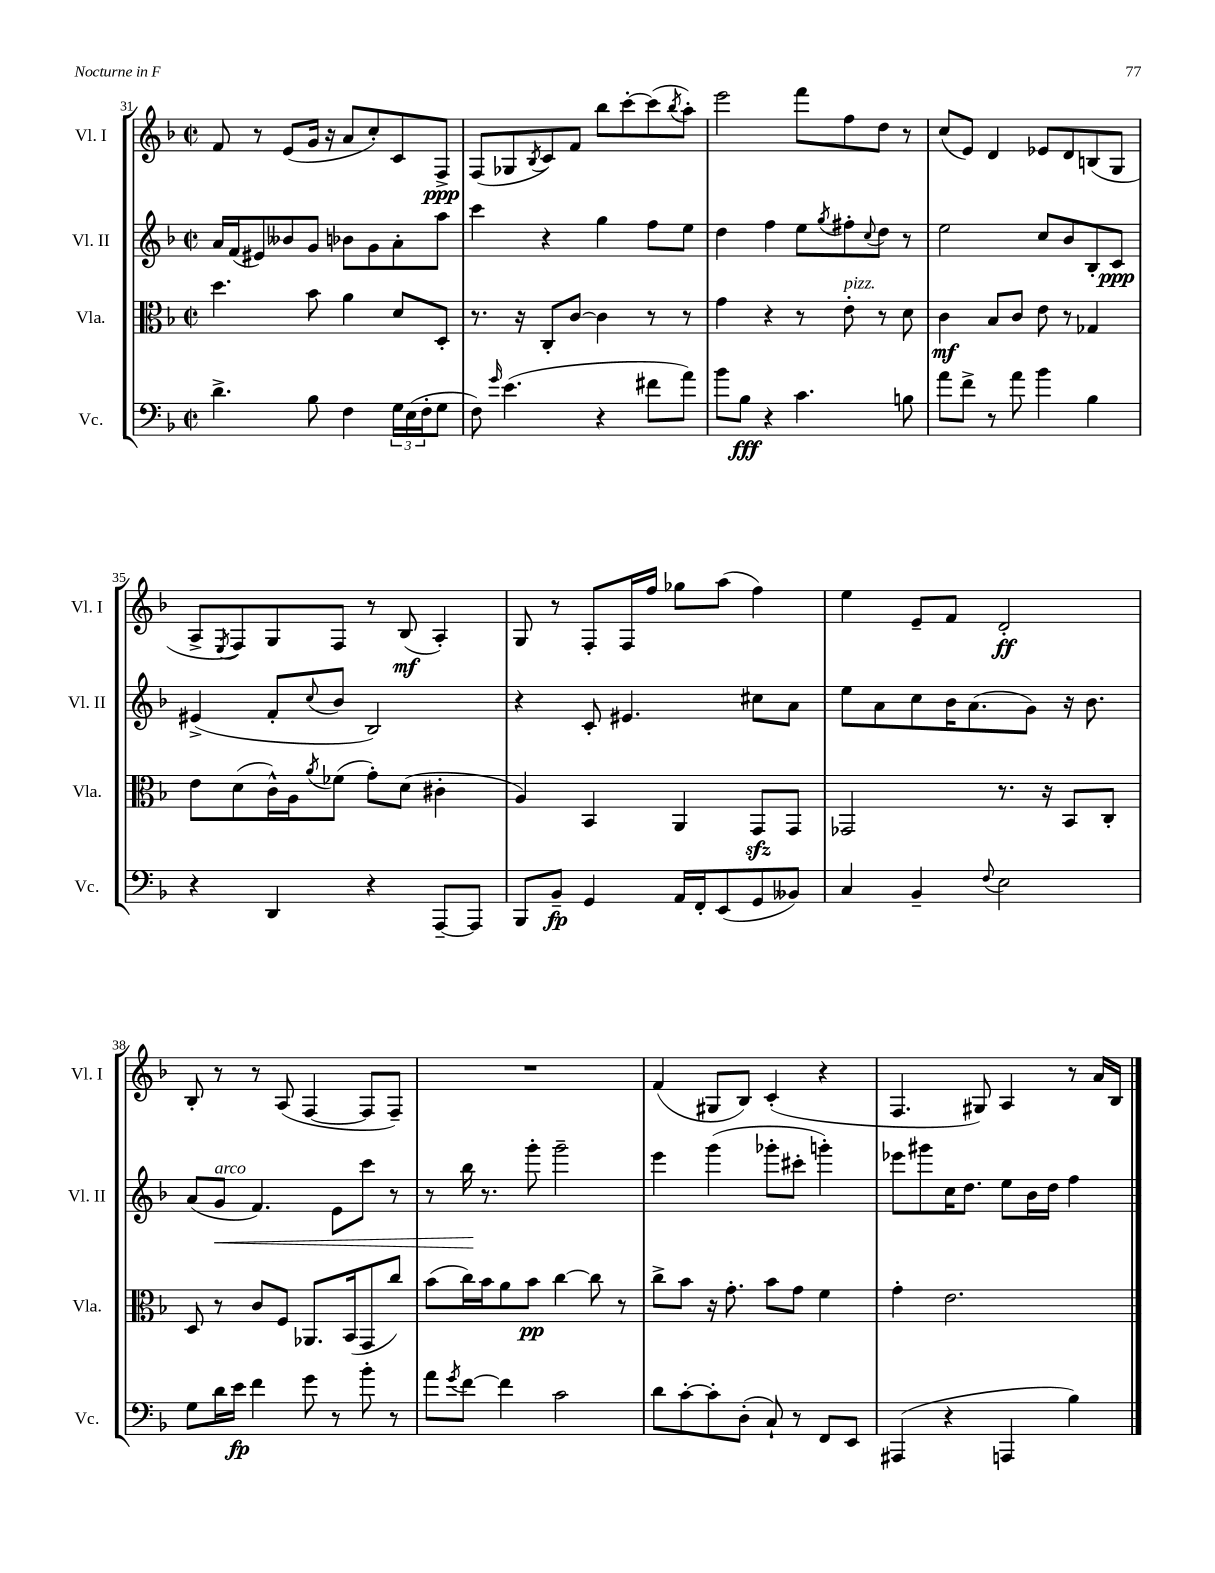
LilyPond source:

<<
\new StaffGroup <<
\new Staff = "s0" \with { instrumentName = "Vl. I" shortInstrumentName = "Vl. I" } {
    \clef treble \key f \major \defaultTimeSignature \time 2/2
    f'8 r8 e'8( g'16 r16 a'8 c''8-.) c'8 f8->\ppp |
    f8( ges8 \acciaccatura { bes8 } c'8) f'8 bes''8 c'''8~-. c'''8( \acciaccatura { bes''8 } a''8-.) |
    e'''2 f'''8 f''8 d''8 r8 |
    c''8( e'8) d'4 ees'8 d'8 b8( g8 |
    a8-> \acciaccatura { e8 } f8) g8 f8 r8 bes8\mf( a4-.) |
    g8 r8 f8-. f16 f''16 ges''8 a''8( f''4) |
    e''4 e'8-- f'8 d'2-.\ff |
    bes8-. r8 r8 a8( f4~ f8 f8--) |
    R1 |
    f'4( gis8 bes8) c'4-.( r4 |
    f4. gis8) a4 r8 a'16 bes16 \bar "|." |
}
\new Staff = "s1" \with { instrumentName = "Vl. II" shortInstrumentName = "Vl. II" } {
    \clef treble \key f \major \defaultTimeSignature \time 2/2
    a'16 f'16( eis'8) beses'8 g'8 bes'8 g'8 a'8-. a''8 |
    c'''4 r4 g''4 f''8 e''8 |
    d''4 f''4 e''8 \acciaccatura { g''8 } fis''8-. \appoggiatura { c''8 } d''8 r8 |
    e''2 c''8 bes'8 bes8-. c'8\ppp |
    eis'4->( f'8-. \appoggiatura { c''8 } bes'8 bes2) |
    r4 c'8-. eis'4. cis''8 a'8 |
    e''8 a'8 c''8 bes'16 a'8.( g'8) r16 bes'8. |
    a'8( g'8\<^\markup { \italic "arco" } f'4.) e'8 c'''8 r8 |
    r8 bes''16\! r8. g'''8-. g'''2-- |
    e'''4 g'''4( ges'''8-. cis'''8-. g'''4-.) |
    ees'''8 gis'''8 c''16 d''8. e''8 bes'16 d''16 f''4 \bar "|." |
}
\new Staff = "s2" \with { instrumentName = "Vla." shortInstrumentName = "Vla." } {
    \clef alto \key f \major \defaultTimeSignature \time 2/2
    d''4. bes'8 a'4 d'8 d8-. |
    r8. r16 c8-. c'8~ c'4 r8 r8 |
    g'4 r4 r8 e'8-.^\markup { \italic "pizz." } r8 d'8 |
    c'4\mf bes8 c'8 e'8 r8 ges4 |
    e'8 d'8( c'16-^) a16 \acciaccatura { a'8 } fes'8( g'8-.) d'8( cis'4-. |
    a4) bes,4 a,4 g,8\sfz g,8 |
    ges,2 r8. r16 bes,8 c8-. |
    d8 r8 c'8 f8 aes,8. bes,16( g,8 c''8) |
    bes'8( c''16) bes'16 a'8 bes'8\pp c''4~ c''8 r8 |
    c''8-> bes'8 r16 g'8.-. bes'8 g'8 f'4 |
    g'4-. e'2. \bar "|." |
}
\new Staff = "s3" \with { instrumentName = "Vc." shortInstrumentName = "Vc." } {
    \clef bass \key f \major \defaultTimeSignature \time 2/2
    d'4.-> bes8 f4 \tuplet 3/2 { g16 e16( f16-. } g8 |
    f8) \grace { g'16 } e'4.( r4 fis'8 a'8) |
    bes'8 bes8\fff r4 c'4. b8 |
    a'8 f'8-> r8 a'8 bes'4 bes4 |
    r4 d,4 r4 a,,8~-- a,,8 |
    bes,,8 bes,8--\fp g,4 a,16 f,16-. e,8( g,8 beses,8) |
    c4 bes,4-- \appoggiatura { f8 } e2 |
    g8 d'16 e'16\fp f'4 g'8 r8 bes'8-. r8 |
    a'8 \acciaccatura { g'8 } f'8~ f'4 c'2 |
    d'8 c'8~-. c'8-. d8-.( c8-!) r8 f,8 e,8 |
    ais,,4( r4 a,,4 bes4) \bar "|." |
}
>>
>>
\layout { \context { \Score currentBarNumber = #31 } }
